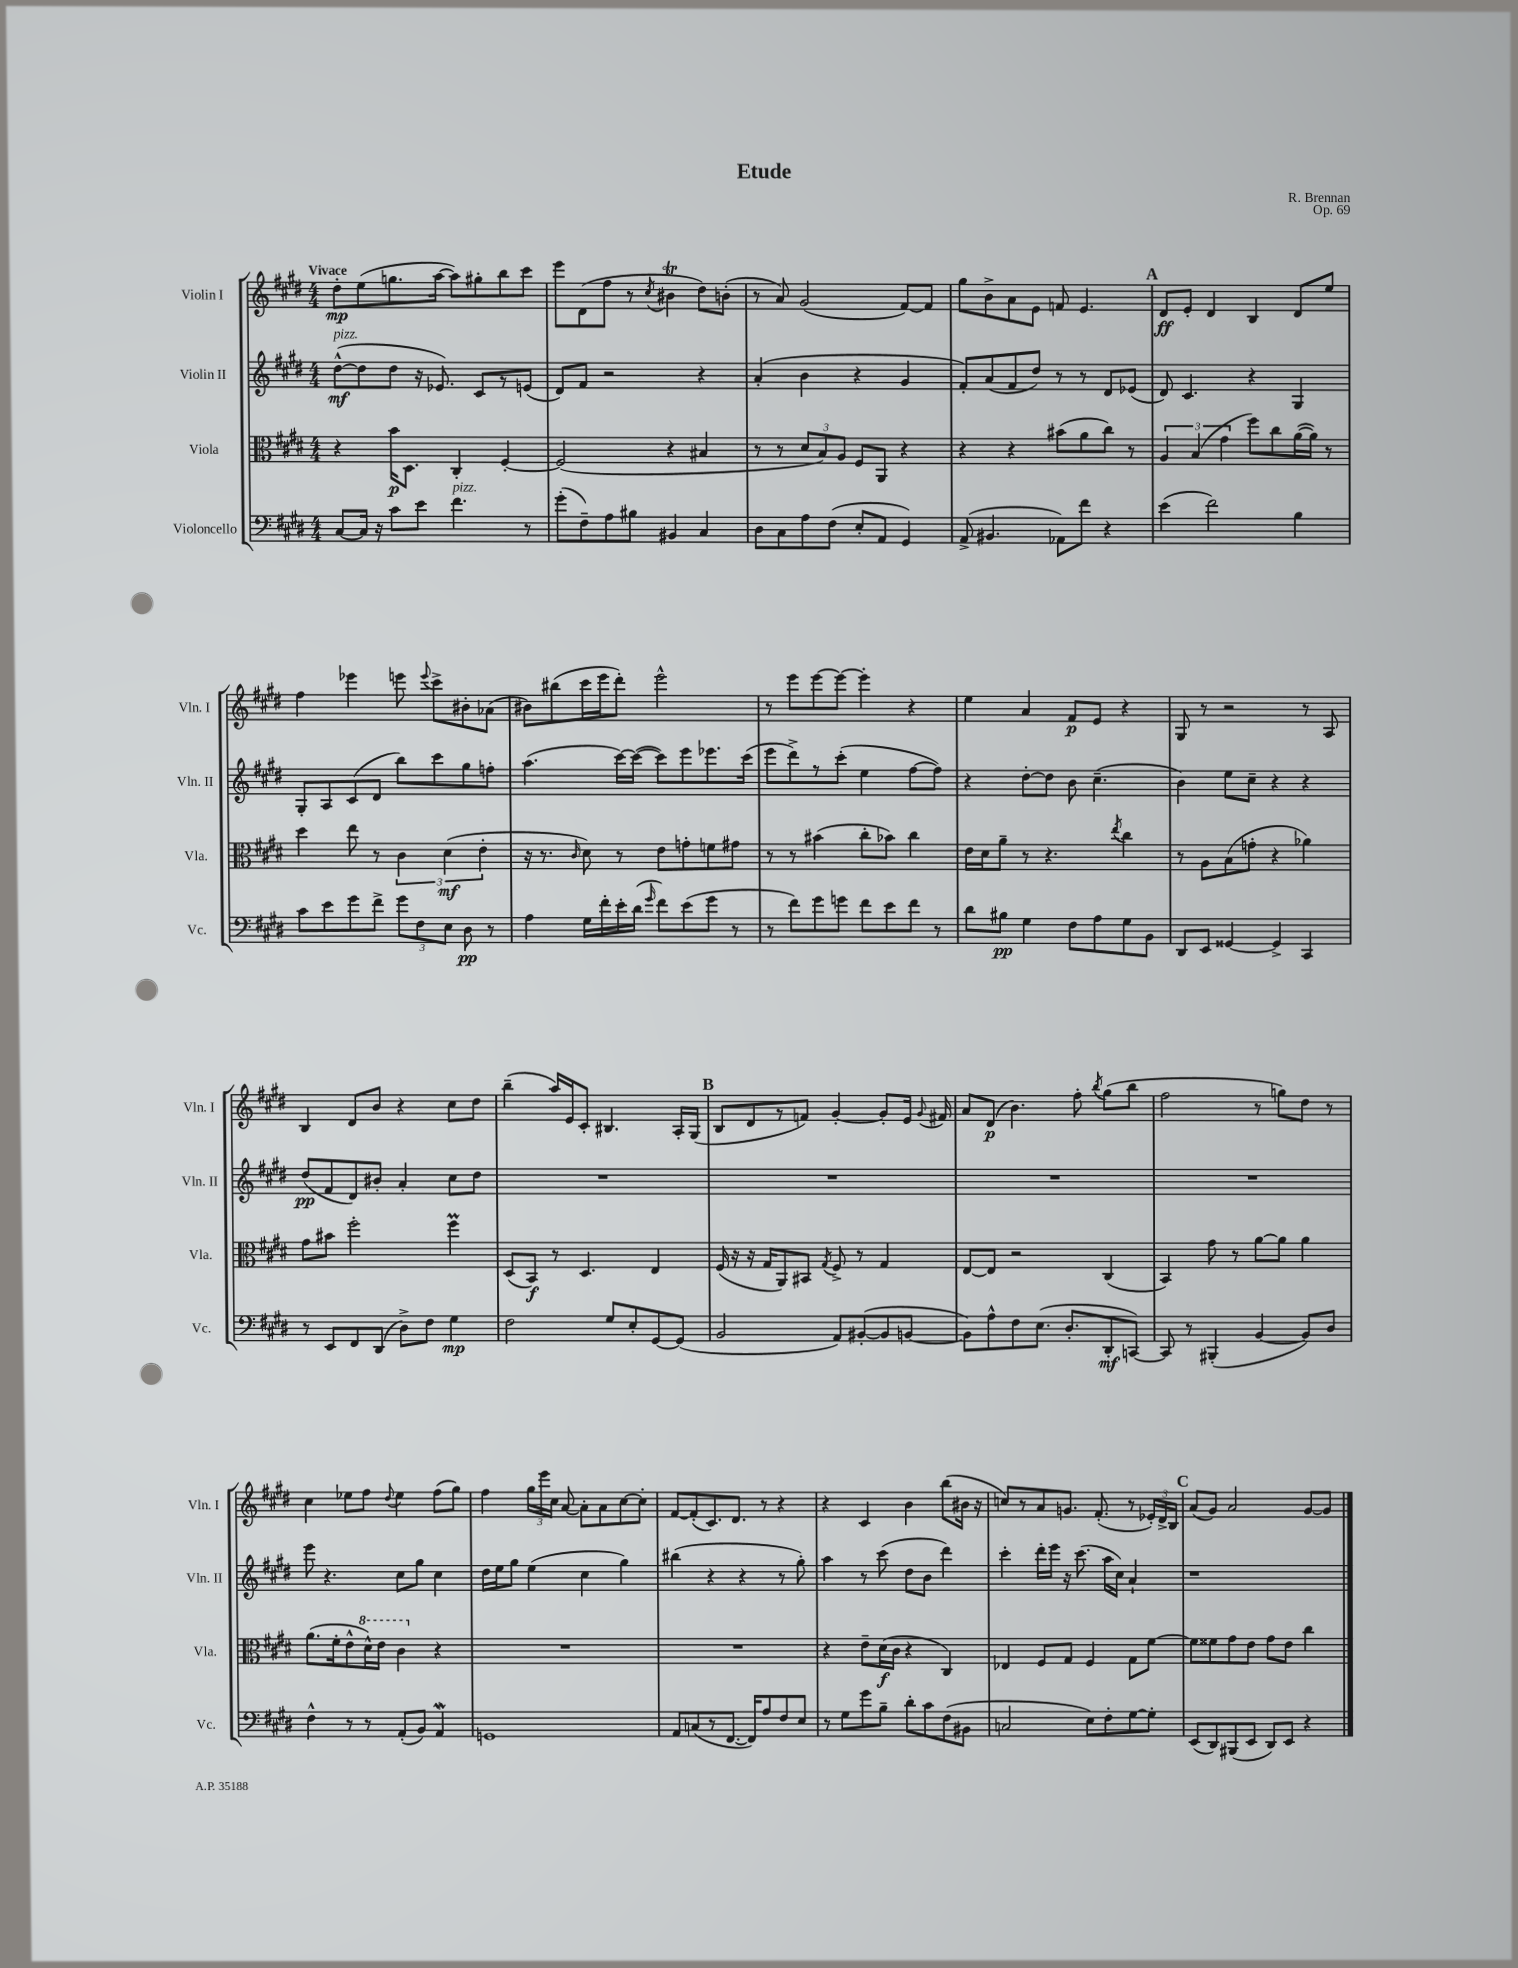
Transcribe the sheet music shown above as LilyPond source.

\header { title = "Etude" composer = "R. Brennan" opus = "Op. 69" }
<<
\new StaffGroup <<
\new Staff = "s0" \with { instrumentName = "Violin I" shortInstrumentName = "Vln. I" } {
    \clef treble \key e \major \numericTimeSignature \time 4/4 \tempo "Vivace"
    \autoBeamOff dis''8[-.\mp e''8( g''8. a''16]~ a''8[) gis''8-. b''8 cis'''8] |
    e'''8[ dis'8( fis''8] r8 \acciaccatura { cis''8 } bis'4\trill dis''8[) b'8]-.( |
    r8 a'8) gis'2( fis'8[~) fis'8] |
    gis''8[ b'8-> a'8 e'8] f'8 e'4. |
    \mark \markup { \bold "A" } dis'8[\ff e'8]-. dis'4 b4 dis'8[ e''8] |
    fis''4 ees'''4 e'''8 \appoggiatura { e'''8 } cis'''8[-> bis'8-. aes'8]( |
    bis'8[) bis''8( cis'''16 e'''16 dis'''8]-.) e'''2-^ |
    r8 e'''8[ e'''8~ e'''8]~ e'''4-. r4 |
    e''4 a'4 fis'8[\p e'8] r4 |
    gis8 r8 r2 r8 a8 |
    b4 dis'8[ b'8] r4 cis''8[ dis''8] |
    b''4--( a''16[) e'16 cis'8]-. bis4. a16[-. gis16]( |
    \mark \markup { \bold "B" } b8[ dis'8 r8 f'8]) gis'4~-. gis'8[-. e'16] \appoggiatura { gis'8 } fis'16 |
    a'8[ dis'8]\p( b'4.) fis''8-. \acciaccatura { b''8 } gis''8[( b''8] |
    fis''2 r8 g''8[) dis''8] r8 |
    cis''4 ees''8[ fis''8] \appoggiatura { dis''8 } ees''4 fis''8[( gis''8]) |
    fis''4 \tuplet 3/2 { gis''16[ e'''16 cis''16] } a'8~ a'8[-. a'8 cis''8~ cis''8]-. |
    fis'8[~ fis'8-.( cis'8.) dis'8.] r8 r4 |
    r4 cis'4 b'4 b''8[( bis'16] r16 |
    c''8[) r8 a'8 g'8.] fis'8.-.( r8 \tuplet 3/2 { ees'16[-.) dis'16-> b16] } |
    \mark \markup { \bold "C" } a'8[( gis'8]) a'2 gis'8[~ gis'8] \bar "|." |
}
\new Staff = "s1" \with { instrumentName = "Violin II" shortInstrumentName = "Vln. II" } {
    \clef treble \key e \major \numericTimeSignature \time 4/4
    \autoBeamOff dis''8[~-^\mf^\markup { \italic "pizz." }( dis''8 dis''8] r16 ees'8.) cis'8[ r8 e'8]( |
    dis'8[) fis'8] r2 r4 |
    a'4-.( b'4 r4 gis'4 |
    fis'8[-.) a'8( fis'8 dis''8]) r8 r8 dis'8[ ees'8]( |
    \mark \markup { \bold "A" } dis'8) cis'4. r4 gis4 |
    gis8[-. a8 cis'8( dis'8] b''8[) cis'''8 gis''8 f''8]-. |
    a''4.( cis'''16[~) cis'''16]~( cis'''8[) e'''8 ees'''8. cis'''16]( |
    e'''8[ dis'''8->) r8 cis'''8]-.( e''4 fis''8[~ fis''8]) |
    r4 dis''8[~-. dis''8] b'8 cis''4.--( |
    b'4) e''8[ cis''8]-- r4 r4 |
    dis''8[\pp( fis'8 dis'8) bis'8]-. a'4-. cis''8[ dis''8] |
    R1 |
    \mark \markup { \bold "B" } R1 |
    R1 |
    R1 |
    e'''8 r4. cis''8[ gis''8] cis''4 |
    dis''16[ e''16 gis''8] e''4( cis''4 gis''4) |
    bis''4( r4 r4 r8 gis''8-.) |
    a''4 r8 cis'''8( dis''8[ b'8] dis'''4) |
    cis'''4-. dis'''16[-. e'''16] r16 cis'''8.( a''16[ cis''16]) a'4-! |
    \mark \markup { \bold "C" } r1 \bar "|." |
}
\new Staff = "s2" \with { instrumentName = "Viola" shortInstrumentName = "Vla." } {
    \clef alto \key e \major \numericTimeSignature \time 4/4
    \autoBeamOff r4 b'16[\p dis8.] cis4-. fis4~-. |
    fis2( r4 bis4 |
    r8 r8 \tuplet 3/2 { dis'8[ b8) a8] } fis8[ a,8] r4 |
    r4 r4 bis'8[( a'8 cis''8]) r8 |
    \mark \markup { \bold "A" } \tuplet 3/2 { a4 b4( gis'4 } fis''8[) cis''8 a'16~( a'16]) r8 |
    dis''4 e''8 r8 \tuplet 3/2 { cis'4 dis'4\mf( e'4-. } |
    r16 r8. \grace { cis'16 } dis'8) r8 e'8[ g'8-. f'8 gis'8] |
    r8 r8 bis'4( cis''8[-. bes'8]) cis''4 |
    e'16[ dis'16 a'8]-- r8 r4. \acciaccatura { e''8 } cis''4 |
    r8 a8[ b8( g'8]-. r4 aes'4) |
    gis'8[ bis'8] fis''2-. fis''4\prall |
    dis8[( b,8]\f) r8 dis4. e4 |
    \mark \markup { \bold "B" } fis16( r16 r16 gis16[ a,8) bis,8] \acciaccatura { gis8 } fis8-> r8 gis4 |
    e8[~ e8] r2 cis4( |
    b,4) gis'8 r8 a'8[~ a'8] a'4 |
    a'8.[( fis'16-. e'8-^ \ottava #1 dis''16-^) e''16] cis''4 \ottava #0 r4 |
    R1 |
    R1 |
    r4 e'8[-- dis'16\f( cis'16] r4 cis4) |
    ees4 fis8[ gis8] fis4 gis8[ fis'8]~ |
    \mark \markup { \bold "C" } fis'8[ fisis'8 gis'8 e'8] gis'8[ e'8] cis''4 \bar "|." |
}
\new Staff = "s3" \with { instrumentName = "Violoncello" shortInstrumentName = "Vc." } {
    \clef bass \key e \major \numericTimeSignature \time 4/4
    \autoBeamOff cis8[~ cis16] r16 cis'8[ e'8] fis'4.^\markup { \italic "pizz." } r8 |
    gis'8[-.( fis8--) a8 bis8] bis,4 cis4 |
    dis8[ cis8 a8 fis8]( e8[-. a,8] gis,4) |
    a,8->( bis,4. aes,8[) fis'8] r4 |
    \mark \markup { \bold "A" } e'4( fis'2) b4 |
    cis'8[ e'8 gis'8 fis'8]-> \tuplet 3/2 { gis'8[ fis8 e8] } dis8\pp r8 |
    a4 gis16[ fis'16-. e'16-. dis'16]( \grace { gis'16 } fis'8[) e'8( gis'8] r8 |
    r8 fis'8[) gis'8 g'8] fis'8[ e'8 fis'8] r8 |
    dis'8[ bis8]\pp gis4 fis8[ a8 gis8 b,8] |
    dis,8[ e,8] gisis,4~ gisis,4-> cis,4 |
    r8 e,8[ fis,8 dis,8]( dis8[->) fis8] gis4\mp |
    fis2 gis8[ e8-. gis,8~ gis,8]( |
    \mark \markup { \bold "B" } b,2 a,8[) bis,8~-.( bis,8 b,8]~ |
    b,8[) a8-^ fis8 e8.]( dis8.[-. dis,8-.\mf c,8]~) |
    c,8 r8 bis,,4-.( b,4~ b,8[) dis8] |
    fis4-^ r8 r8 a,8[-.( b,8]) a,4\mordent |
    g,1 |
    a,8[ c8( r8 fis,8.]~ fis,16[) a8 fis8 e8] |
    r8 gis8[ gis'8 b8]-- dis'8[-. cis'8 fis8( bis,8] |
    c2 e8[) fis8-. gis8~ gis8]-. |
    \mark \markup { \bold "C" } e,8[( dis,8) bis,,8( e,8] dis,8[) e,8] r4 \bar "|." |
}
>>
>>
\layout { \context { \Score \remove "Bar_number_engraver" } }
